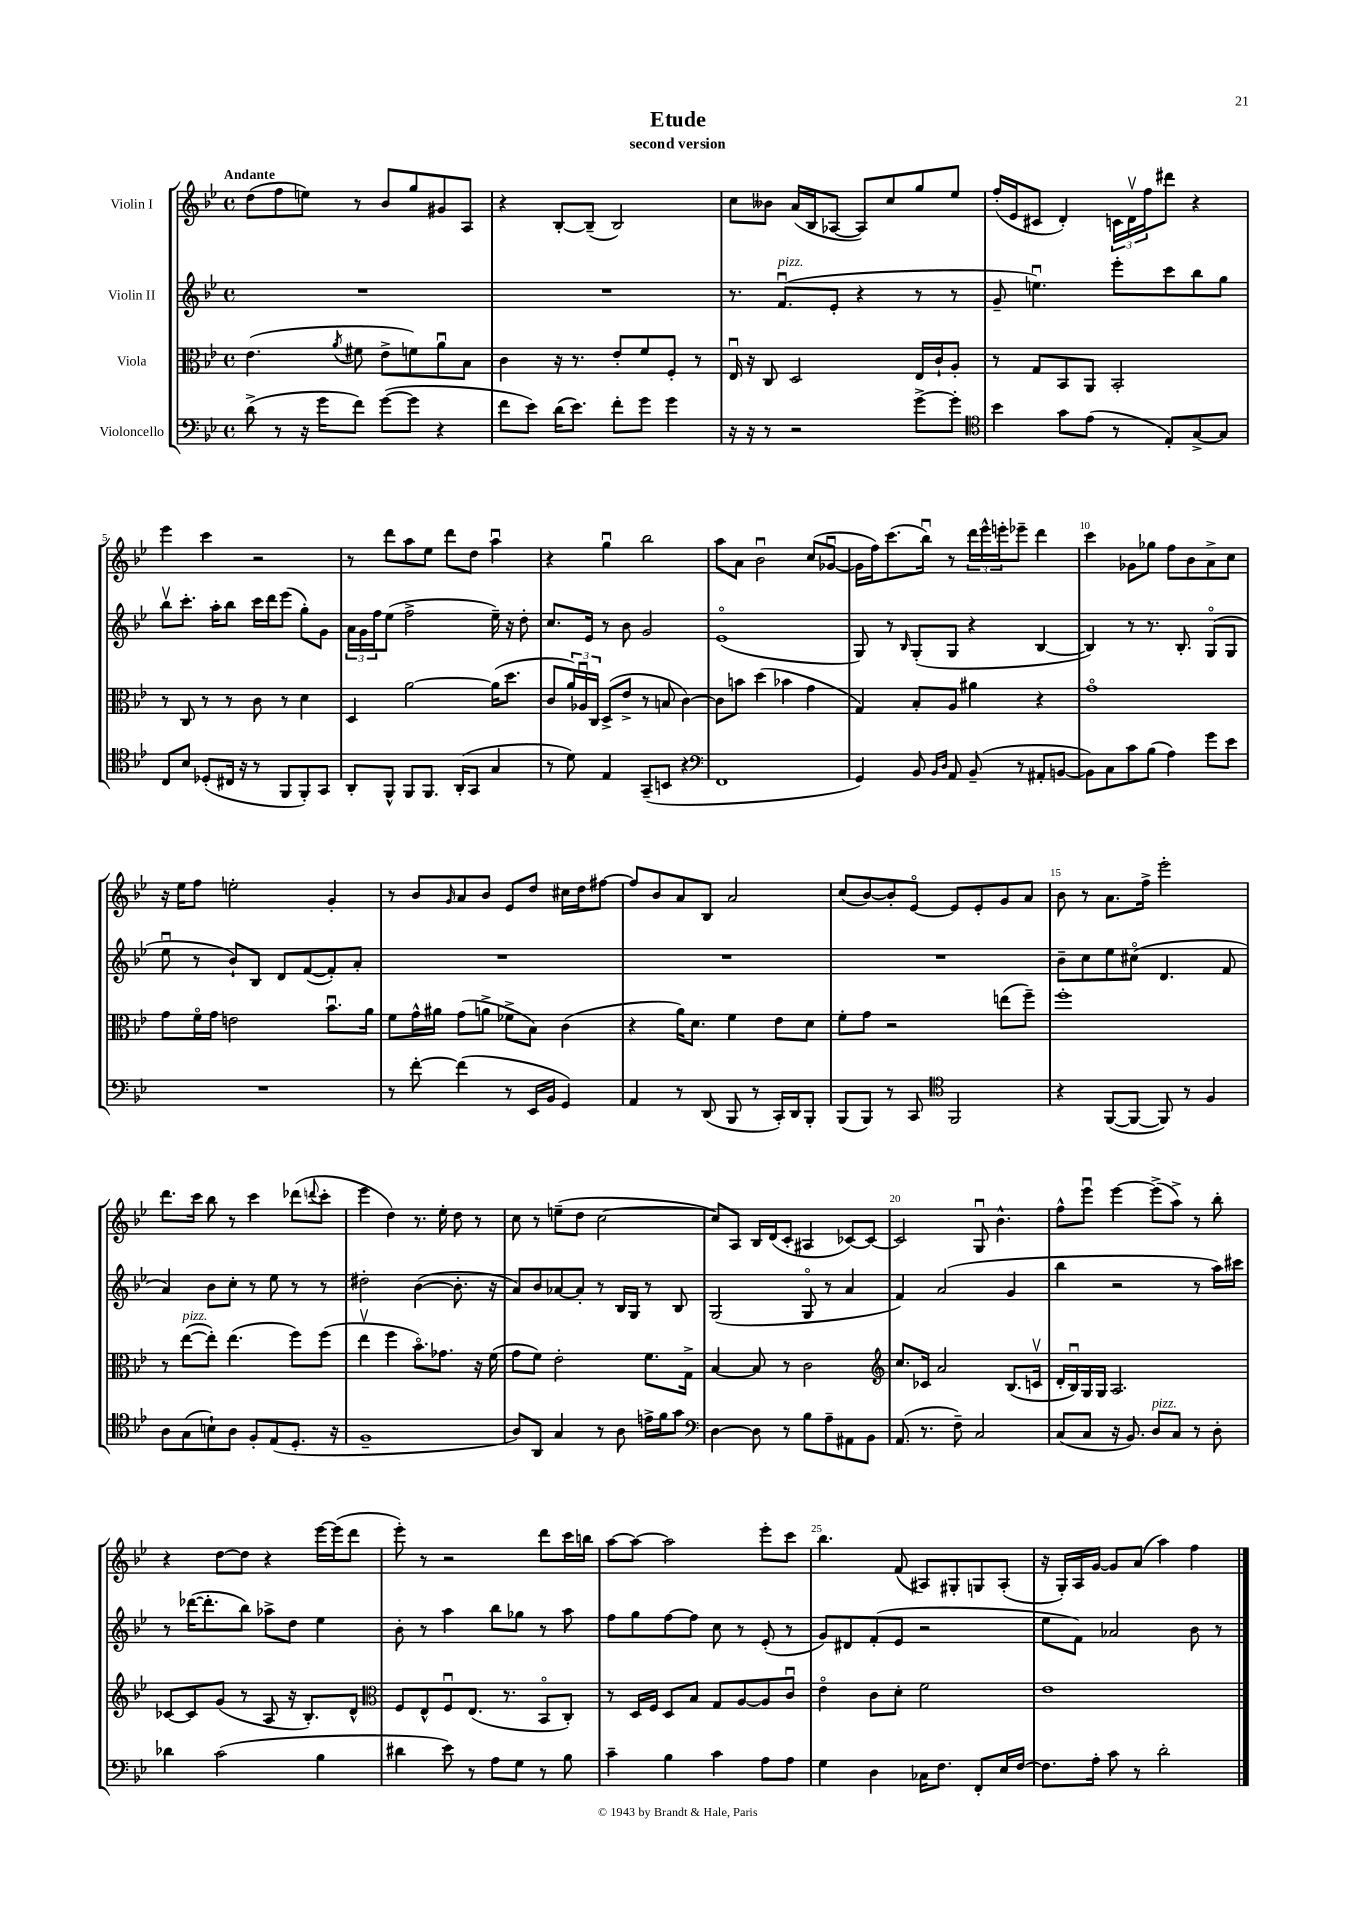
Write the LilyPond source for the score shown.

\header { title = "Etude" subtitle = "second version" }
<<
\new StaffGroup <<
\new Staff = "s0" \with { instrumentName = "Violin I" } {
    \clef treble \key bes \major \defaultTimeSignature \time 4/4 \tempo "Andante"
    d''8( f''8 e''8) r8 bes'8 g''8 gis'8 a8 |
    r4 bes8~-. bes8--( bes2) |
    c''8 beses'8 a'16( bes16 aes8~ aes8) c''8 g''8 ees''8 |
    f''16-.( ees'16 cis'8 d'4-.) \tuplet 3/2 { c'16 d'16\upbow f''16 } dis'''8 r4 |
    ees'''4 c'''4 r2 |
    r8 d'''8 a''8 ees''8 d'''8 d''8 a''4\downbow |
    r4 g''4\downbow bes''2 |
    a''8 a'8 bes'2\downbow c''8( ges'8~\downbow |
    ges'16 f''16) c'''8.( bes''16\downbow) r8 \tuplet 3/2 { d'''16 ees'''16-^ e'''16-. } ees'''8-- d'''4 |
    c'''4 ges'8 ges''8 f''8 bes'8 a'8-> c''8 |
    r16 ees''16 f''8 e''2-. g'4-. |
    r8 bes'8 \grace { g'16 } a'8 bes'8 ees'8 d''8 cis''16 d''16 fis''8~ |
    fis''8 bes'8 a'8 bes8 a'2 |
    c''8( bes'8~) bes'8-. ees'8~\flageolet ees'8 ees'8-. g'8 a'8 |
    bes'8 r8 a'8. f''16-> ees'''2-. |
    d'''8. c'''16 bes''8 r8 c'''4 des'''8( \appoggiatura { d'''8 } c'''8-. |
    ees'''4 d''4) r8. ees''16-. d''8 r8 |
    c''8 r8 e''8--( d''8 c''2~ |
    c''8) a8 bes16 d'16( c'8-. ais4 ces'8~) ces'8~ |
    ces'2 g8\downbow bes'4.-^ |
    f''8-^ ees'''8\downbow ees'''4~ ees'''8->( a''8->) r8 bes''8-. |
    r4 d''8~ d''8 r4 ees'''16~ ees'''16( d'''8 |
    ees'''8-.) r8 r2 d'''8 c'''16 b''16 |
    a''8~ a''8~ a''2 ees'''8-. c'''8 |
    bes''4. f'8( ais8) gis8-. g8 ais8-.( |
    r16 g16-.) a16 g'16~ g'8 a'8( a''4) f''4 \bar "|." |
}
\new Staff = "s1" \with { instrumentName = "Violin II" } {
    \clef treble \key bes \major \defaultTimeSignature \time 4/4
    R1 |
    R1 |
    r8. f'8.\downbow^\markup { \italic "pizz." }( ees'8-. r4 r8 r8 |
    g'8-- e''4.\downbow) ees'''8-. c'''8 bes''8 g''8 |
    bes''8\upbow c'''8.-. a''16-. bes''8 c'''16 d'''16 ees'''8( g''8-.) g'8 |
    \tuplet 3/2 { a'16 g'16 f''16 } ees''8( f''2-> ees''16--) r16 d''8-. |
    c''8. ees'16 r8 bes'8 g'2 |
    ees'1\flageolet( |
    g8) r8 \grace { bes16 } g8-.( g8 r4 bes4~ |
    bes4) r8 r8. bes8.-. g8\flageolet( g8 |
    ees''8\downbow r8 bes'8-!) bes8 d'8 f'8~( f'8-.) a'8-. |
    R1 |
    R1 |
    R1 |
    bes'8-- c''8 ees''8 cis''8\flageolet( d'4. f'8 |
    a'4) bes'8 c''8-. r8 ees''8 r8 r8 |
    dis''2-. bes'4~( bes'8.-. r16 |
    a'8) bes'8 aes'8~ aes'8-. r8 bes16 g16 r8 bes8 |
    g2( g8\flageolet r8 a'4 |
    f'4) a'2( g'4 |
    bes''4 r2 r8 a''16) cis'''16 |
    r8 des'''16~( des'''8.-. bes''8) aes''8-> d''8 ees''4 |
    bes'8-. r8 a''4 bes''8 ges''8 r8 a''8 |
    f''8 g''8 f''8~ f''8 c''8 r8 ees'8-.( r8 |
    g'8) dis'8 f'8-.( ees'8 r2 |
    ees''8 f'8) aes'2 bes'8 r8 \bar "|." |
}
\new Staff = "s2" \with { instrumentName = "Viola" } {
    \clef alto \key bes \major \defaultTimeSignature \time 4/4
    ees'4.( \acciaccatura { a'8 } fis'8 ees'8-> f'8) a'8\downbow bes8 |
    c'4 r16 r8. ees'8-. f'8 f8-. r8 |
    ees16\downbow r16 c8 d2 ees16 c'16-! a8-. |
    r8 g8 bes,8 a,8 bes,2-. |
    r8 c8 r8 r8 c'8 r8 d'4 |
    d4 a'2~ a'16( d''8. |
    c'8 \tuplet 3/2 { a'16) aes16\downbow c16 } d8->( ees'8-> r8 b8 c'4~) |
    c'8 b'8 d''4( bes'4 g'4 |
    g4) bes8-. a8 ais'4 r4 |
    g'1\flageolet |
    g'8 f'16\flageolet g'16 e'2 bes'8.\downbow a'16 |
    f'8 g'16-^ ais'16 g'8( a'8-> fes'8-> bes8) c'4( |
    r4 a'16) d'8. f'4 ees'8 d'8 |
    f'8-. g'8 r2 e''8( f''8--) |
    f''1-. |
    r8 ees''8~^\markup { \italic "pizz." }( ees''8-.) ees''4.( f''8) f''8( |
    ees''4\upbow f''4 bes'8.\flageolet) ges'8. r16 f'16( |
    g'8 f'8) ees'2-. f'8. g16-> |
    bes4~ bes8 r8 c'2 |
    \clef treble c''8. ces'16 a'2 bes8.( c'16\upbow |
    d'16-. bes16\downbow) g16 g16 a2. |
    ces'8~ ces'8 g'8( r8 a8 r16 bes8.-.) d'8-^ |
    \clef alto f8 ees8-^ f8\downbow ees8.( r8. bes,8\flageolet c8-.) |
    r8 d16 f16 d8 bes8 g8 a8~ a8 c'8\downbow |
    ees'4\flageolet c'8 d'8-. f'2 |
    ees'1 \bar "|." |
}
\new Staff = "s3" \with { instrumentName = "Violoncello" } {
    \clef bass \key bes \major \defaultTimeSignature \time 4/4
    d'8->( r8 r16 g'16 f'8) g'8~( g'8 r4 |
    f'8 ees'8) d'16( ees'8.) f'8-. g'8 g'4 |
    r16 r16 r8 r2 g'8~-> g'8-. |
    \clef tenor bes'4 g'8 ees'8( r8 ees8-.) g8~-> g8 |
    c8 bes8 des8-.( cis16 r16 r8 f,8 f,8-.) g,8 |
    a,8-. f,8-^ f,8 f,8. a,16-.( g,8 g4 |
    r8 d'8) ees4 g,8--( b,8 r4 |
    \clef bass f,1 |
    g,4) bes,8 \grace { bes,16 d16 } a,8 bes,8--( r8 ais,8-. b,8~ |
    b,8) c8 c'8 bes8( a4) g'8 ees'8 |
    R1 |
    r8 f'8~-. f'4( r8 ees,16 bes,16 g,4) |
    a,4 r8 d,8( bes,,8 r8 c,16-.) d,16 bes,,8-. |
    bes,,8( bes,,8) r8 c,8 \clef tenor f,2 |
    r4 f,8~( f,8~ f,8) r8 f4 |
    a8 g8( b8-!) a8 f8-. ees8( d8.-. r16 |
    f1-- |
    a8) a,8 g4 r8 a8 e'16-> f'16 g'8 |
    \clef bass d4~ d8 r8 bes8 a8-- ais,8 bes,8 |
    a,8.( r8. f8--) c2 |
    c8( c8 r16 bes,8.) d8^\markup { \italic "pizz." } c8 r8 d8-. |
    des'4 c'2( bes4 |
    dis'4 ees'8) r8 a8 g8 r8 bes8 |
    c'4-- bes4 c'4 a8 a8 |
    g4 d4 ces16 f8. f,8-. ees16 f16~ |
    f8. a16-. c'8 r8 d'2-. \bar "|." |
}
>>
>>
\layout { \context { \Score \override BarNumber.break-visibility = ##(#f #t #t) barNumberVisibility = #(every-nth-bar-number-visible 5) } }
